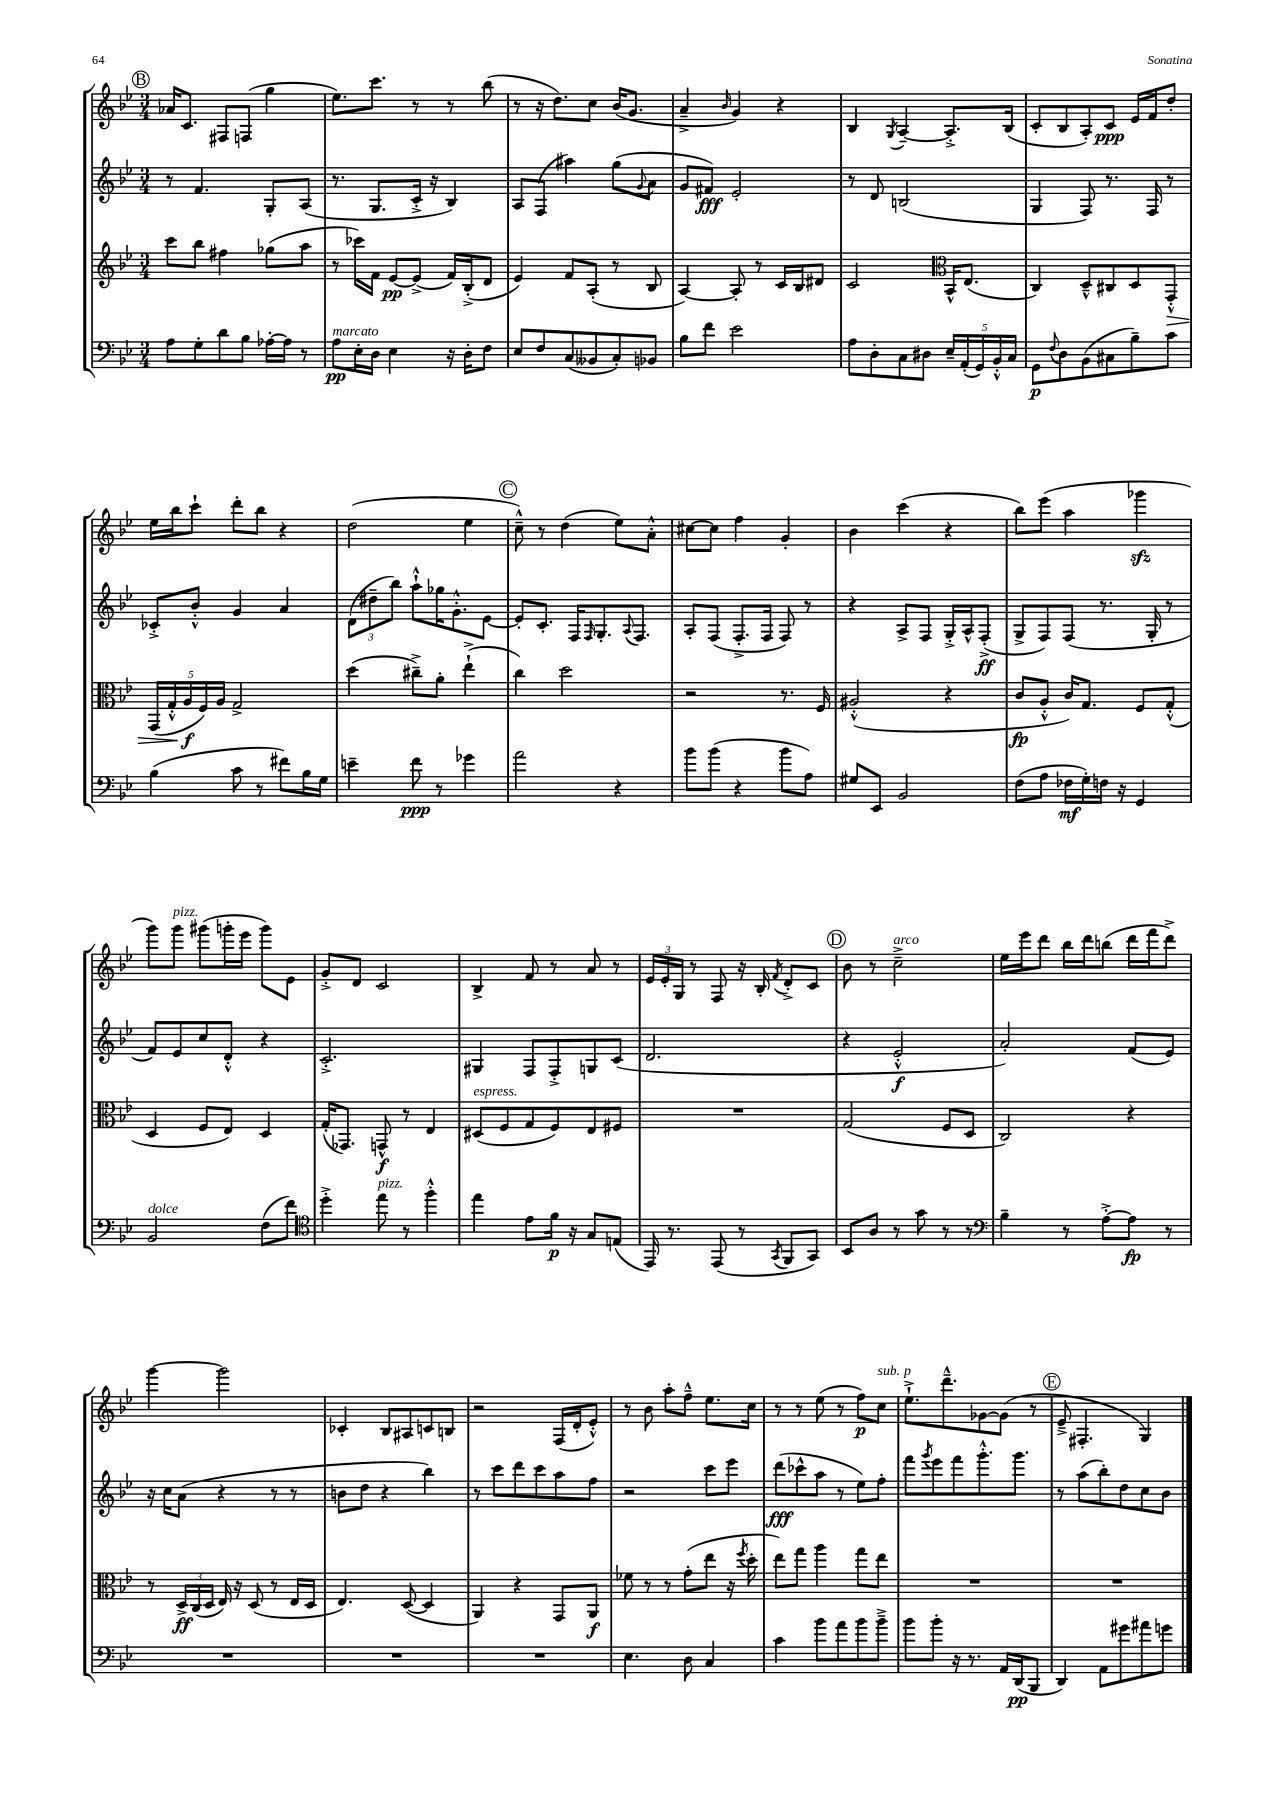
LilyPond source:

<<
\new StaffGroup <<
\new Staff = "s0" {
    \clef treble \key bes \major \numericTimeSignature \time 3/4
    \mark \markup { \circle "B" } aes'16 c'8. fis8 f8( g''4 |
    ees''8.) c'''8. r8 r8 bes''8( |
    r8 r16 d''8.) c''8 bes'16( g'8. |
    a'4---> \grace { bes'16 } g'4) r4 |
    bes4 \acciaccatura { g8 } a4~-- a8.-.-> bes16( |
    c'8-. bes8 a8-.) c'8\ppp ees'16 f'16 d''8-. |
    ees''16 bes''16 c'''8-! d'''8-. bes''8 r4 |
    d''2( ees''4 |
    \mark \markup { \circle "C" } c''8---^) r8 d''4( ees''8) a'8-.-^ |
    cis''8~ cis''8 f''4 g'4-. |
    bes'4 c'''4( r4 |
    bes''8) ees'''8( a''4 ges'''4\sfz |
    g'''8) g'''8^\markup { \italic "pizz." } gis'''8( g'''16-. ees'''16 g'''8) ees'8 |
    g'8-.-> d'8 c'2 |
    bes4-> f'8 r8 a'8 r8 |
    \tuplet 3/2 { ees'16 ees'16-. g16 } r8 f8 r16 bes16-. \acciaccatura { f'8 } d'8-.-> c'8 |
    \mark \markup { \circle "D" } bes'8 r8 c''2--->^\markup { \italic "arco" } |
    ees''16 ees'''16 d'''8 bes''16 d'''16 b''8( d'''16 f'''16 d'''8->) |
    g'''4~ g'''2 |
    ces'4-. bes8 ais8 c'8 b8 |
    r2 f16( d'16-. ees'8-.-^) |
    r8 bes'8 a''8-. f''8---^ ees''8. c''16 |
    r8 r8 ees''8( r8 f''8\p) c''8^\markup { \italic "sub. p" } |
    ees''8.-!-> d'''8.---^ ges'8~ ges'8( r8 |
    \mark \markup { \circle "E" } ees'8---> fis4.-. g4) \bar "|." |
}
\new Staff = "s1" {
    \clef treble \key bes \major \numericTimeSignature \time 3/4
    \mark \markup { \circle "B" } r8 f'4. g8-. a8( |
    r8. g8. c'16-.-> r16 bes4) |
    a8 f8( ais''4) g''8( \appoggiatura { g'8 } a'8 |
    g'8 fis'8\fff) ees'2-. |
    r8 d'8 b2( |
    g4 f8) r8. f16 r8 |
    ces'8-.-> bes'8-.-^ g'4 a'4 |
    \tuplet 3/2 { d'8( dis''8-- bes''8) } a''8-!-^ ges''16 g'8.-.-^ ees'8~ |
    \mark \markup { \circle "C" } ees'8-. c'8.-. f16 \grace { f16 } g8.-. \appoggiatura { a8 } f8. |
    a8-. f8( f8.-.-> f16 f8) r8 |
    r4 a8-> f8 g16-.-> a16-^ f8-.->\ff( |
    g8-> f8) f8( r8. g16-. r8 |
    f'8) ees'8 c''8 d'8-.-^ r4 |
    c'2.-.-> |
    gis4 f8 f8-.-> g8 c'8( |
    d'2. |
    \mark \markup { \circle "D" } r4 ees'2-.-^\f |
    a'2-.) f'8( ees'8) |
    r16 c''16 a'8( r4 r8 r8 |
    b'8 d''8 r4 bes''4) |
    r8 c'''8 d'''8 c'''8 a''8 f''8 |
    r2 c'''8 ees'''8 |
    d'''8\fff( ces'''8-^ a''8 r8 ees''8) f''8-. |
    f'''8 \acciaccatura { g'''8 } ees'''8 f'''8 g'''8.-.-^ g'''8. |
    \mark \markup { \circle "E" } r8 a''8( bes''8-.) d''8 c''8 bes'8 \bar "|." |
}
\new Staff = "s2" {
    \clef treble \key bes \major \numericTimeSignature \time 3/4
    \mark \markup { \circle "B" } c'''8 bes''8 fis''4 ges''8( a''8 |
    r8 ces'''16) f'16 ees'8~\pp ees'8->( f'16) bes16-.->( d'8 |
    ees'4) f'8 a8-.( r8 bes8 |
    a4~) a8-. r8 c'16 bes16 dis'8 |
    c'2 \clef alto bes,16-^ ees8.( |
    c4) d8---^ cis8 d8 g,8-.-^\> |
    \tuplet 5/4 { g,16( g16-.-^ a16\f\! f16) a16 } g2-> |
    d''4( cis''8--->) a'8-. ees''4-!->( |
    \mark \markup { \circle "C" } c''4) d''2 |
    r2 r8. f16 |
    ais2-.-^( r4 |
    c'8\fp a8-.-^ c'16) g8. f8 g8-.-^( |
    d4 f8 ees8) d4 |
    g16-.( ges,8.) g,8-^\f r8 ees4 |
    dis8^\markup { \italic "espress." }( f8 g8 f8) ees8 fis8 |
    R2. |
    \mark \markup { \circle "D" } g2( f8 d8 |
    c2) r4 |
    r8 \tuplet 3/2 { d16->\ff c16( d16 } ees16) r16 d8( r8 ees16 d16 |
    ees4.) d8~( d4 |
    a,4) r4 g,8 a,8\f |
    fes'8 r8 r8 g'8-.( ees''8 r16 \acciaccatura { f''8 } d''16-. |
    ees''8) g''8 a''4 g''8 ees''8 |
    R2. |
    \mark \markup { \circle "E" } R2. \bar "|." |
}
\new Staff = "s3" {
    \clef bass \key bes \major \numericTimeSignature \time 3/4
    \mark \markup { \circle "B" } a8 g8-. d'8 bes8 aes16~-. aes16 r8 |
    a8\pp^\markup { \italic "marcato" } ees16-. d16 ees4 r16 d16-. f8 |
    ees8 f8 c8( beses,8 c8-.) bes,8 |
    bes8 f'8 ees'2 |
    a8 d8-. c8 dis8 \tuplet 5/4 { ees16-- a,16-.( g,16) bes,16-.-^ c16 } |
    g,8\p \appoggiatura { f8 } d8 bes,8( cis8 bes8--) c'8 |
    bes4( c'8 r8 fis'8) bes16 g16 |
    e'4-- f'8\ppp r8 ges'4 |
    \mark \markup { \circle "C" } a'2 r4 |
    bes'8 bes'8( r4 bes'8 a8) |
    gis8 ees,8 bes,2 |
    f8( a8 fes16\mf g16-.) f16 r16 g,4 |
    bes,2^\markup { \italic "dolce" } f8( f'8) |
    \clef tenor d''4-.-> ees''8^\markup { \italic "pizz." } r8 f''4-.-^ |
    ees''4 ees'8 f'16\p r16 g8 e8( |
    ees,16) r8. ees,8( r8 \acciaccatura { g,8 } f,8 g,8) |
    \mark \markup { \circle "D" } bes,8 a8 r8 g'8 r8 r8 |
    \clef bass bes4-- r8 a8~-.-> a8\fp r8 |
    R2. |
    R2. |
    R2. |
    ees4. d8 c4 |
    c'4 bes'8 a'8 bes'8 bes'8---> |
    bes'8 bes'8-. r16 r8. a,16 d,16\pp( bes,,8 |
    \mark \markup { \circle "E" } d,4) a,8 gis'8 ais'8 g'8 \bar "|." |
}
>>
>>
\layout { \context { \Score \remove "Bar_number_engraver" } }
